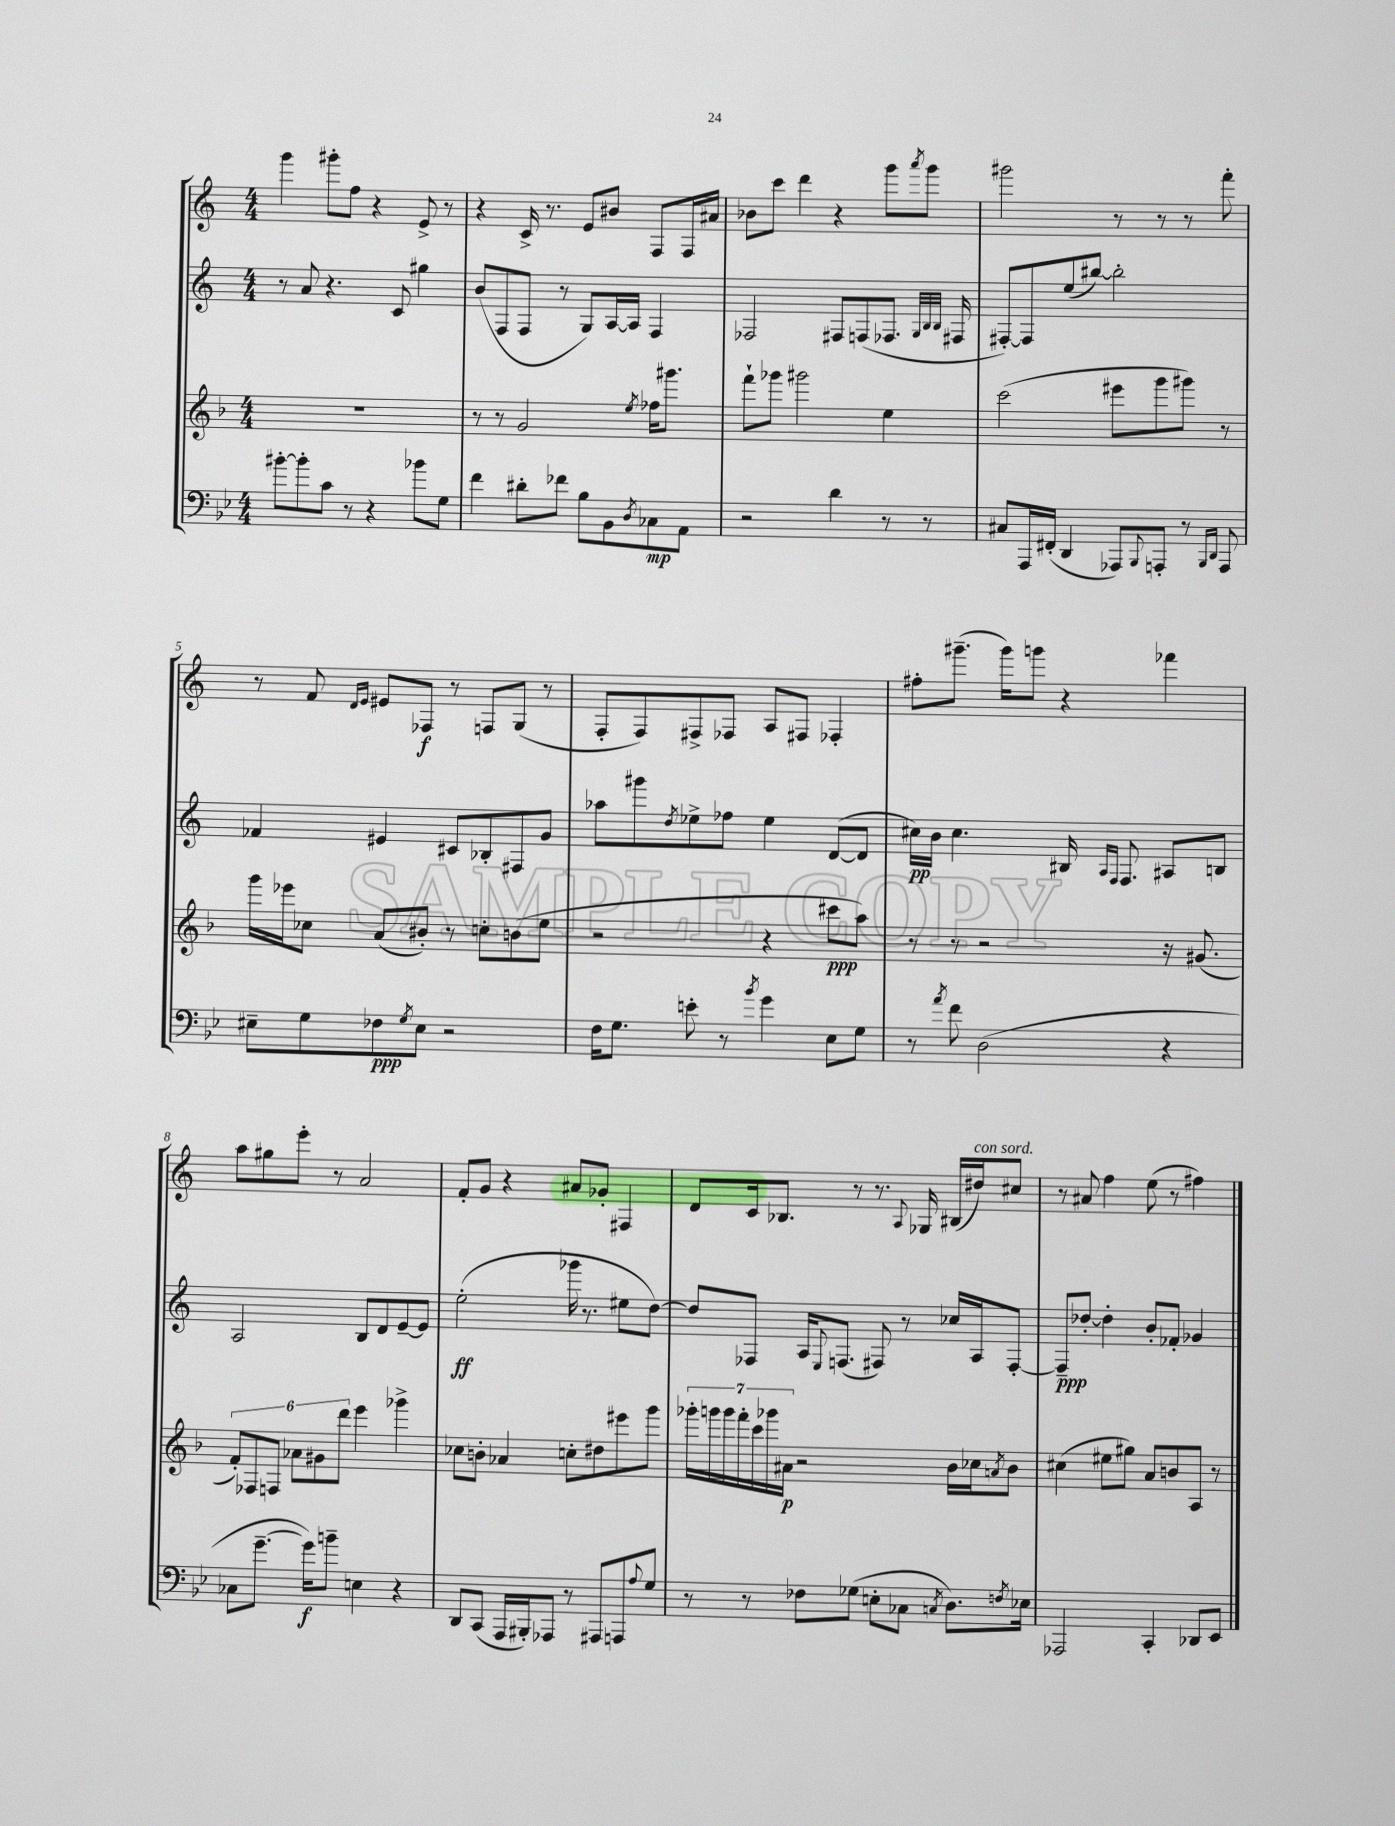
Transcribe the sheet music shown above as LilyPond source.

<<
\new StaffGroup <<
\new Staff = "s0" {
    \clef treble \key c \major \numericTimeSignature \time 4/4
    g'''4 gis'''8-. f''8 r4 e'8-> r8 |
    r4 c'16-> r8. e'8 bis'8 f8 f16 ais'16 |
    bes'8 c'''8 d'''4 r4 g'''8 \acciaccatura { a'''8 } g'''8 |
    gis'''2 r8 r8 r8 f'''8-. |
    r8 f'8 \grace { d'16 e'16 } eis'8 fes8\f r8 f8 g8( r8 |
    f8-. f8) fis8-> fes8 a8 fis8 fes4-. |
    fis''8-. gis'''8.--( gis'''16) g'''8 r4 fes'''4 |
    a''8 gis''8 e'''8-. r8 a'2 |
    f'8-. g'8 r4 ais'8 ges'8-. fis4 |
    d'8 c'16 bes8. r8 r8. \appoggiatura { a8 } ges16 bis16( dis''16^\markup { \italic "con sord." }) cis''8 |
    r8 ais'8 f''4 e''8( r8 fis''4) \bar "|." |
}
\new Staff = "s1" {
    \clef treble \key c \major \numericTimeSignature \time 4/4
    r8 a'8 r4. c'8 gis''4 |
    b'8( f8 f8 r8 g8) a16~ a16 f4 |
    fes2 fis8 f8( fes8. \grace { g32 b32 b32 } fis16 |
    fis8~-.) fis8 e''8( bis''8~) bis''2-. |
    fes'4 eis'4 cis'8 bes8-. fis8 g'8 |
    aes''8 gis'''8 \acciaccatura { d''8 } ees''8-> fes''8 ees''4 d'8~( d'8 |
    cis''16\pp) b'16 cis''4. bis16 \grace { a16 f16 } f8. ais8 b8 |
    a2 b8 d'8 e'8~-- e'8 |
    e''2-.\ff( ges'''16 r8. eis''8 d''8~) |
    d''8 fes8 a16 \appoggiatura { e8 } f8.( fis8) r8 ces''16 a16 fis8~-. |
    fis8--\ppp des''8~-. des''4-. b'8-. fes'8-. ges'4 \bar "|." |
}
\new Staff = "s2" {
    \clef treble \key f \major \numericTimeSignature \time 4/4
    R1 |
    r8 r8 g'2 \acciaccatura { e''8 } fes''16 gis'''8. |
    f'''8-! ges'''8 gis'''2 e''4 |
    c'''2( eis'''8 g'''8 gis'''8) r8 |
    g'''16 ees'''16 ces''8 a'8( bis'8-.) r8 c''8-. b'8( e''8 |
    r2 r4 cis'''8\ppp a''8) |
    r8 r8 r2 r16 gis'8.( |
    \tuplet 6/4 { f'8-.) fes8 f8 aes'8 gis'8 d'''8 } e'''4 ges'''4-> |
    ces''8 b'8-. aes'4 c''8-. dis''8 eis'''8 g'''8 |
    \tuplet 7/4 { ges'''16-. g'''16 g'''16 f'''16-. c'''16 ges'''16 ais'16\p } r2 bes'16 ces''16 \acciaccatura { a'8 } bes'8 |
    cis''4( eis''8 gis''8) a'8 b'8 a8 r8 \bar "|." |
}
\new Staff = "s3" {
    \clef bass \key bes \major \numericTimeSignature \time 4/4
    bis'8~-. bis'8-. c'8 r8 r4 bes'8 g8 |
    f'4 dis'8-. fes'8 bes8 bes,8 \acciaccatura { d8 } ces8\mp a,8 |
    r2 d'4 r8 r8 |
    cis8 a,,16 fis,16-.( d,4 aes,,8) \appoggiatura { bes,,8 } a,,8-. r8 \grace { bes,,16 d,16 } a,,8 |
    eis8-- g8 fes8\ppp \acciaccatura { g8 } eis8 r2 |
    f16 g8. e'8-. r8 \acciaccatura { bes'8 } g'4 ees8 g8 |
    r8 \acciaccatura { a'8 } f'8 d2( r4 |
    ces8 g'8.~-- g'16\f) b'8-- e4 r4 |
    d,8 c,8( a,,16 bis,,16-.) aes,,8 r8 ais,,8 a,,8 \appoggiatura { a8 } g8 |
    r8 r8 fes8 ges8( e8-. ces8 \acciaccatura { c8 } d8.) \acciaccatura { f8 } ees16 |
    aes,,2 c,4-. des,8 ees,8 \bar "|." |
}
>>
>>
